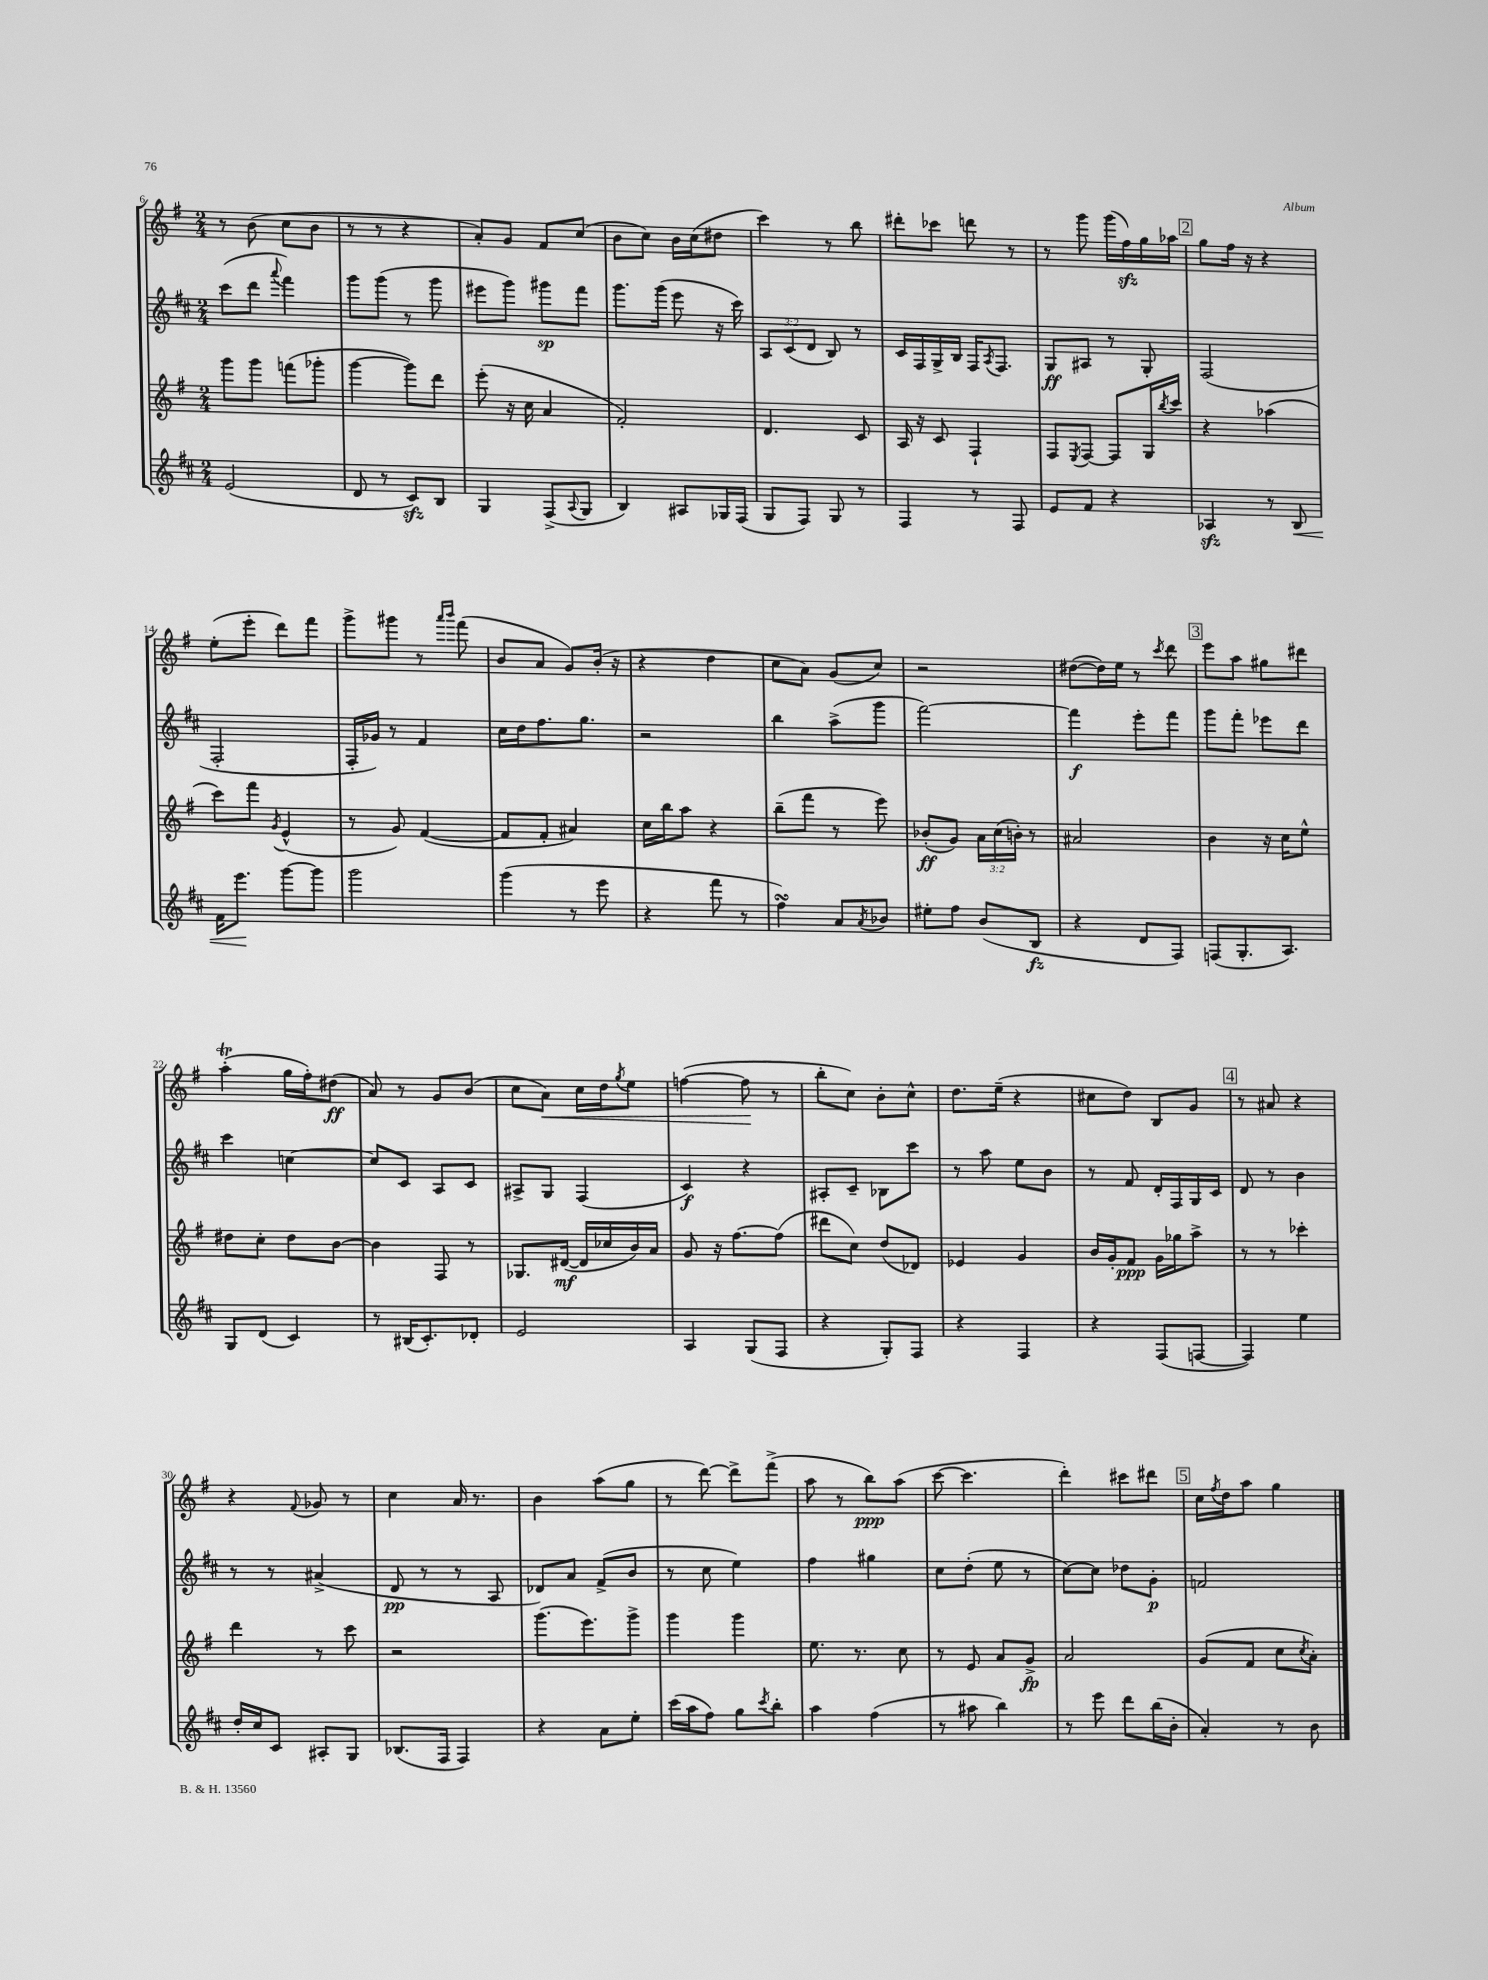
<<
\new StaffGroup <<
\new Staff = "s0" {
    \clef treble \key g \major \numericTimeSignature \time 2/4
    r8 b'8( c''8 b'8 |
    r8 r8 r4 |
    a'8-.) g'8 fis'8 c''8( |
    b'8 c''8) b'16 c''16( dis''8 |
    c'''4) r8 b''8 |
    dis'''8-. ces'''8 d'''8 r8 |
    r8 g'''8 g'''16( fis''16\sfz) g''16 aes''16 |
    \mark \markup { \box "2" } g''8 fis''16 r16 r4 |
    e''8-.( e'''8-. d'''8) fis'''8 |
    g'''8-> gis'''8 r8 \grace { a'''16 b'''16 } fis'''8( |
    b'8 a'8 g'8) b'16-.( r16 |
    r4 d''4 |
    c''8 a'8) g'8( c''8) |
    r2 |
    dis''8~( dis''16) e''16 r8 \acciaccatura { c'''8 } d'''8 |
    \mark \markup { \box "3" } e'''8 a''8 gis''8 dis'''8 |
    a''4-.\trill( g''16 fis''16-.) dis''8\ff( |
    a'8) r8 g'8 b'8( |
    c''8 a'8\<) c''16 d''16 \acciaccatura { g''8 } e''8 |
    f''4~( f''8\! r8 |
    b''8-. c''8) b'8-. c''8-^ |
    d''8. e''16--( r4 |
    cis''8 d''8) b8 g'8 |
    \mark \markup { \box "4" } r8 ais'8 r4 |
    r4 \appoggiatura { fis'8 } ges'8 r8 |
    c''4 a'16 r8. |
    b'4 a''8( g''8 |
    r8 d'''8~) d'''8-> fis'''8->( |
    a''8 r8 b''8\ppp) a''8( |
    c'''8~ c'''4. |
    d'''4-.) cis'''8 dis'''8 |
    \mark \markup { \box "5" } c''16 \acciaccatura { fis''8 } d''16 a''8 g''4 \bar "|." |
}
\new Staff = "s1" {
    \clef treble \key d \major \numericTimeSignature \time 2/4 \override Staff.TupletNumber.text = #tuplet-number::calc-fraction-text
    cis'''8( d'''8 \appoggiatura { a'''8 } fis'''4) |
    g'''8 g'''8( r8 g'''8 |
    eis'''8 g'''8) gis'''8\sp fis'''8 |
    g'''8. g'''16( e'''8 r16 cis'''16) |
    \tuplet 3/2 { a8 cis'8( d'8 } b8) r8 |
    cis'16 fis16 g16-> b16 fis16 \acciaccatura { a8 } fis8. |
    g8\ff ais8 r8 g8-. |
    \mark \markup { \box "2" } fis2( |
    fis2-. |
    fis16-. ges'16) r8 fis'4 |
    cis''16 d''16 fis''8. g''8. |
    r2 |
    b''4 a''8->( g'''8 |
    fis'''2~) |
    fis'''4\f e'''8-. fis'''8 |
    \mark \markup { \box "3" } g'''8 fis'''8-. ees'''8 d'''8 |
    cis'''4 c''4~ |
    c''8 cis'8 a8 cis'8 |
    ais8-> g8 fis4( |
    cis'4\f) r4 |
    ais8-. cis'8-- bes8 cis'''8 |
    r8 a''8 e''8 b'8 |
    r8 fis'8 d'16-. fis16 g16 cis'16 |
    \mark \markup { \box "4" } d'8 r8 b'4 |
    r8 r8 ais'4->( |
    d'8\pp r8 r8 a8 |
    des'8) a'8 fis'8->( b'8 |
    r8 cis''8 e''4) |
    fis''4 gis''4 |
    cis''8 d''8-.( e''8 r8 |
    cis''8~) cis''8 des''8 g'8-.\p |
    \mark \markup { \box "5" } f'2 \bar "|." |
}
\new Staff = "s2" {
    \clef treble \key g \major \numericTimeSignature \time 2/4 \override Staff.TupletNumber.text = #tuplet-number::calc-fraction-text
    g'''8 g'''8 f'''8( ges'''8-. |
    g'''4~ g'''8) d'''8 |
    e'''8-.( r16 c''16 a'4 |
    fis'2-.) |
    d'4. c'8 |
    a16 r16 c'8 fis4-! |
    fis8 \acciaccatura { e8 } fis8~ fis8 g16 \acciaccatura { b''8 } c'''16 |
    \mark \markup { \box "2" } r4 aes''4( |
    c'''8) fis'''8 \acciaccatura { g'8 } e'4-^( |
    r8 g'8) fis'4~( |
    fis'8 fis'8-. ais'4) |
    c''16 b''16 a''8 r4 |
    b''8--( fis'''8 r8 e'''8) |
    bes'8-.\ff( g'8) \tuplet 3/2 { a'16 c''16( b'16-.) } r8 |
    ais'2 |
    \mark \markup { \box "3" } b'4 r16 c''16 e''8-^ |
    dis''8 c''8-. dis''8 b'8~ |
    b'4 fis8 r8 |
    ges8. dis'16~\mf( dis'16 ces''16 b'16) a'16 |
    g'8 r16 fis''8.~ fis''8( |
    dis'''8 c''8) d''8( des'8) |
    ees'4 g'4 |
    b'16 g'16-. fis'8\ppp g'16 ges''16 a''8-> |
    \mark \markup { \box "4" } r8 r8 ces'''4-. |
    d'''4 r8 c'''8 |
    r2 |
    g'''8.( e'''8.) g'''8-> |
    g'''4 g'''4 |
    e''8. r8. c''8 |
    r8 e'8 a'8 g'8->\fp |
    a'2 |
    \mark \markup { \box "5" } g'8( fis'8 c''8 \acciaccatura { c''8 } a'8-.) \bar "|." |
}
\new Staff = "s3" {
    \clef treble \key d \major \numericTimeSignature \time 2/4
    e'2( |
    d'8 r8 cis'8\sfz) b8 |
    g4 fis8->( \appoggiatura { a8 } g8 |
    b4) ais8 ges16 fis16( |
    g8 fis8) g8 r8 |
    fis4 r8 fis8 |
    e'8 fis'8 r4 |
    \mark \markup { \box "2" } aes4\sfz r8 b8\< |
    fis'16 e'''8.\! g'''8~ g'''8 |
    g'''2 |
    g'''4( r8 e'''8 |
    r4 fis'''8 r8 |
    fis''4\turn) a'8 \acciaccatura { a'8 } bes'8 |
    eis''8-. fis''8 b'8( b8\fz |
    r4 d'8 fis8) |
    \mark \markup { \box "3" } f8( g8.-. a8.) |
    g8 d'8( cis'4) |
    r8 bis16( cis'8.-.) des'8-. |
    e'2 |
    a4 g8( fis8 |
    r4 g8-.) fis8 |
    r4 fis4 |
    r4 fis8( f8~ |
    \mark \markup { \box "4" } f4) e''4 |
    d''16-. cis''16 cis'8 ais8-. g8 |
    bes8.( fis16 fis4) |
    r4 a'8 e''8-. |
    cis'''16( a''16 fis''8) g''8 \acciaccatura { cis'''8 } b''8-. |
    a''4 fis''4( |
    r8 ais''8 b''4) |
    r8 e'''8 d'''8 b''16( b'16-. |
    \mark \markup { \box "5" } a'4-.) r8 b'8 \bar "|." |
}
>>
>>
\layout { \context { \Score currentBarNumber = #6 } }
